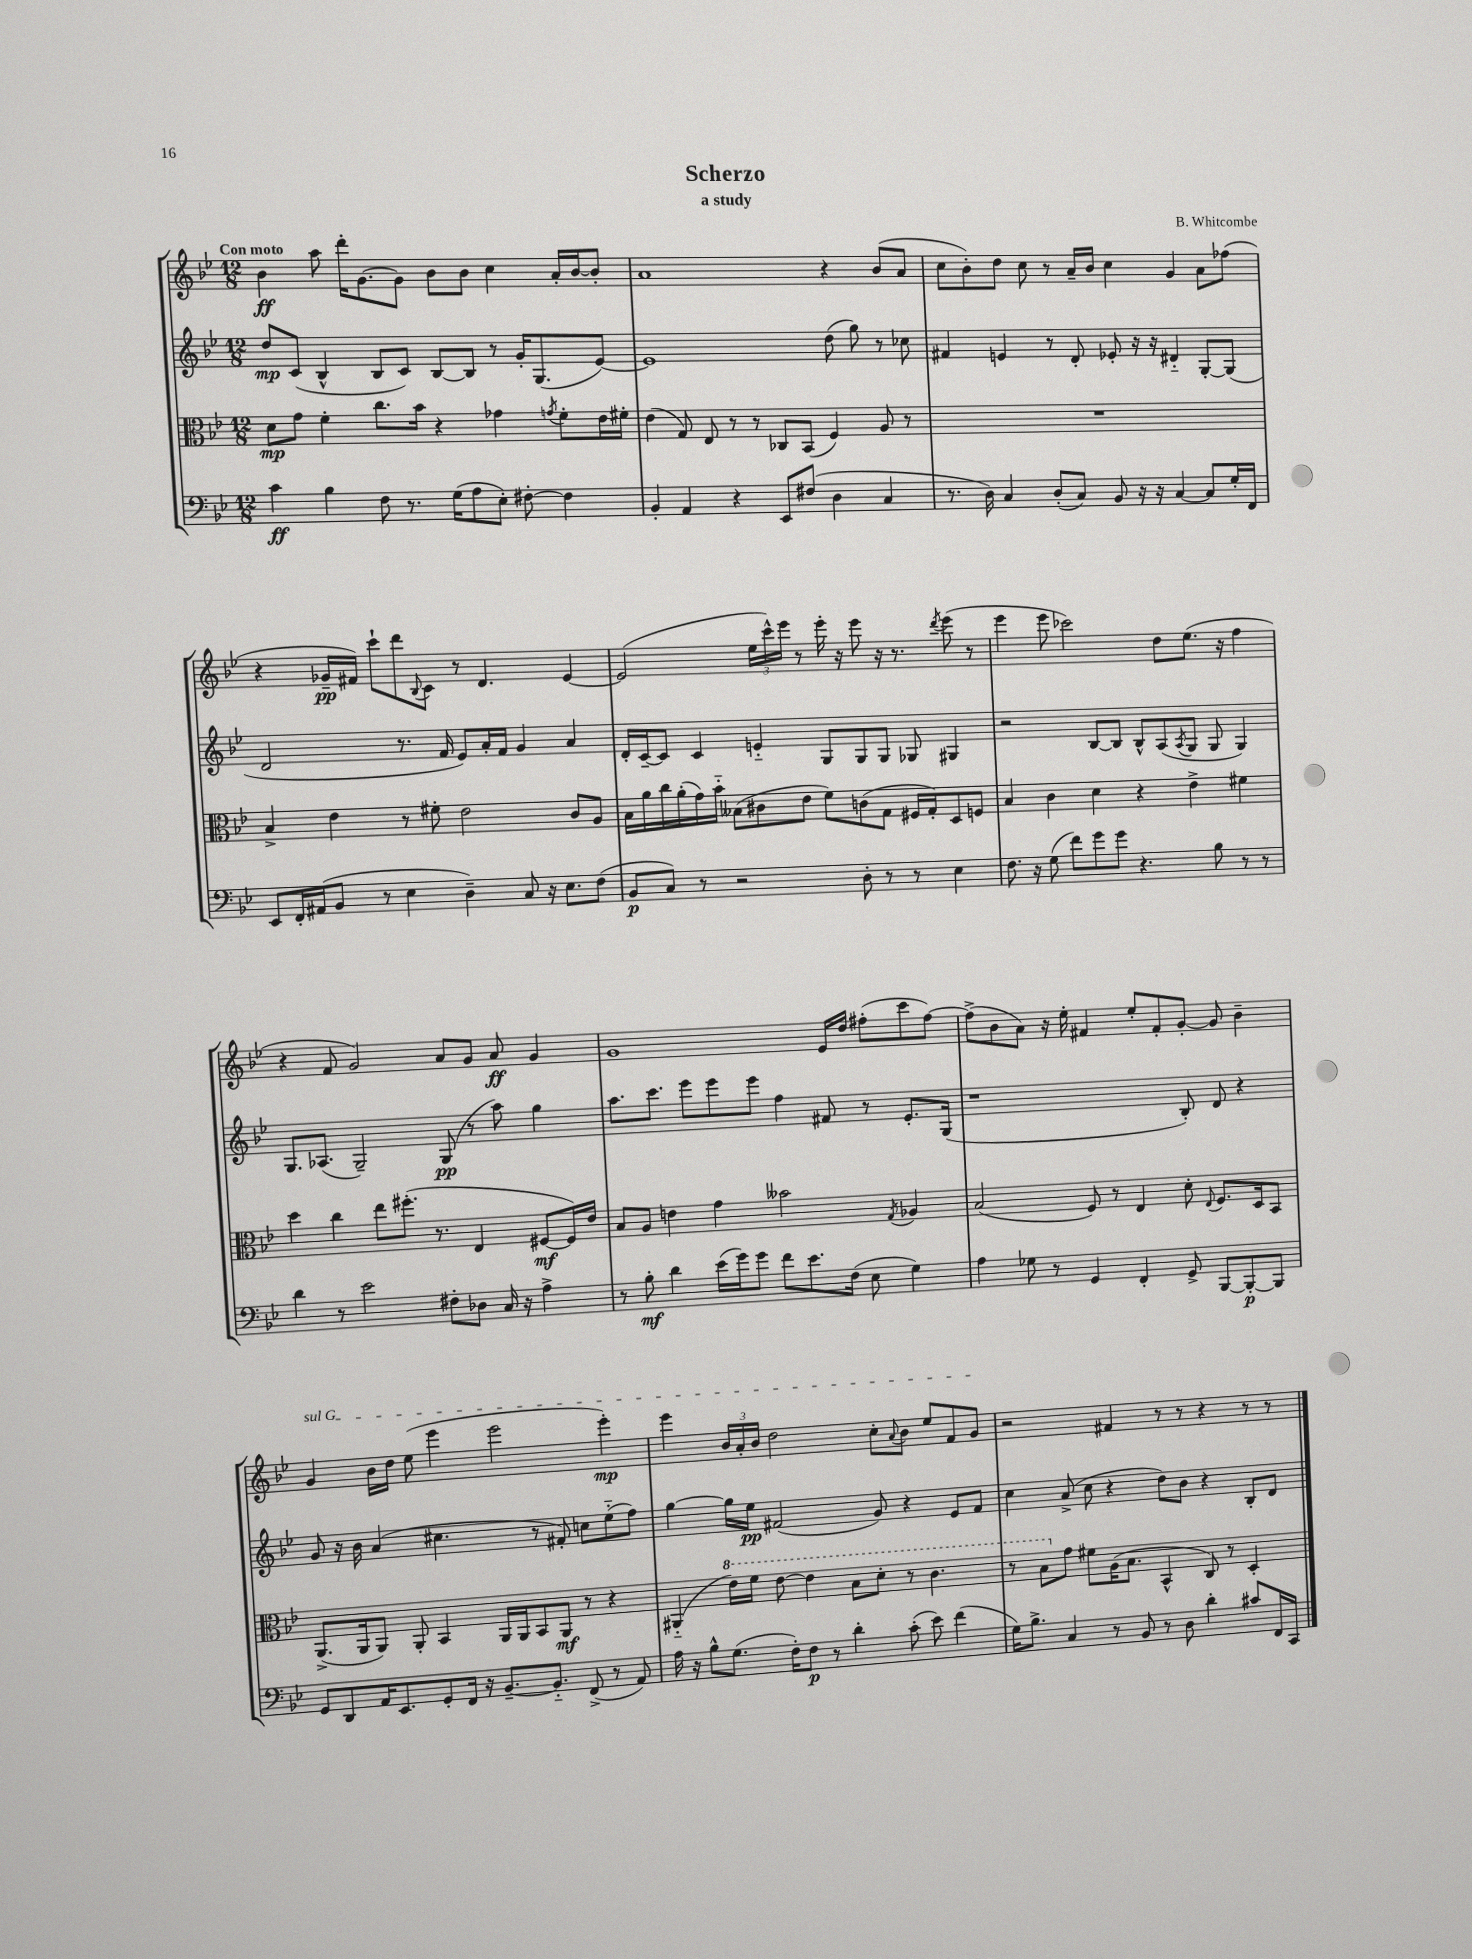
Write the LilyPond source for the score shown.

\header { title = "Scherzo" composer = "B. Whitcombe" subtitle = "a study" }
<<
\new StaffGroup <<
\new Staff = "s0" {
    \clef treble \key bes \major \numericTimeSignature \time 12/8 \tempo "Con moto"
    bes'4\ff a''8 d'''16-. g'8.~ g'8 bes'8 bes'8 c''4 a'16-. bes'16~ bes'8-. |
    a'1 r4 bes'8( a'8 |
    c''8 bes'8-.) d''8 c''8 r8 a'16-- bes'16 c''4 g'4 a'8 fes''8( |
    r4 ges'16--\pp fis'16) c'''8-! d'''8 \appoggiatura { bes8 } c'8 r8 d'4. ees'4~ |
    ees'2( \tuplet 3/2 { ees''16 c'''16-^) ees'''16 } r8 ees'''16-. r16 ees'''8 r16 r8. \acciaccatura { d'''8 } ees'''8( r8 |
    ees'''4 ees'''8 ces'''2) d''8 ees''8.( r16 f''4 |
    r4 f'8 g'2) a'8 g'8 a'8\ff g'4 |
    g'1 ees'16 d''16 fis''8-.( c'''8 fis''8~) |
    fis''8->( bes'8 a'8) r16 ees''16-. fis'4 ees''8-. fis'8-. g'8~-. g'8 bes'4-- |
    \once \override TextSpanner.bound-details.left.text = \markup { \italic "sul G" } g'4\startTextSpan bes'16 d''16 ees''8( ees'''4 ees'''2 ees'''4-.\mp) |
    ees'''4 \tuplet 3/2 { bes'16 a'16-. bes'16 } d''2 c''8-. \appoggiatura { a'8 } bes'8 ees''8 f'8 g'8\stopTextSpan |
    r2 fis'4 r8 r8 r4 r8 r8 \bar "|." |
}
\new Staff = "s1" {
    \clef treble \key bes \major \numericTimeSignature \time 12/8
    d''8\mp c'8( bes4-^ bes8 c'8) bes8~ bes8 r8 g'16-. g8.( ees'8~) |
    ees'1 d''8( g''8) r8 ces''8 |
    fis'4 e'4 r8 d'8-. ees'8-. r16 r16 dis'4-_ g8~-. g8( |
    d'2 r8. f'16 ees'8) a'16-. f'16 g'4 a'4 |
    d'16-. c'16~-- c'8 c'4 e'4-_ g8 g8 g8 ges8 gis4 |
    r2 bes8~ bes8 bes8-^ a8( \acciaccatura { a8 } g8 g8 g4) |
    g8. aes8.( g2--) g8\pp( r8 a''8) g''4 |
    a''8. c'''8. ees'''8 ees'''8 ees'''8 f''4 fis'8 r8 ees'8.-. g16( |
    r1 bes8-.) d'8 r4 |
    g'8 r16 bes'16 a'4( cis''4. r8 fis'8-.) c''8 ees''8-_( f''8) |
    g''4~ g''16 ees''16\pp fis'2( g'8) r4 ees'8 fis'8 |
    c''4 a'8->( c''8 r4 d''8) bes'8 r4 bes8-. d'8 \bar "|." |
}
\new Staff = "s2" {
    \clef alto \key bes \major \numericTimeSignature \time 12/8
    d'8\mp g'8 f'4-. c''8. bes'16 r4 ges'4 \acciaccatura { g'8 } f'8-. ees'16 fis'16-. |
    ees'4( g8) ees8 r8 r8 ces8 bes,8( f4) a8 r8 |
    R1. |
    bes4-> ees'4 r8 fis'8-. ees'2 c'8 a8 |
    bes16 a'16 c''16 a'16-.( g'16) bes'16-_ beses8( cis'8 ees'8 f'8) c'8( g8 fis16 g16-.) d8 f8 |
    bes4 c'4 d'4 r4 ees'4-> fis'4 |
    d''4 c''4 ees''8 fis''8.-.( r8. ees4 fis8~\mf fis16) ees'16 |
    bes8 a8 e'4 g'4 beses'2 \acciaccatura { g8 } aes4 |
    bes2( f8) r8 ees4 d'8-. \appoggiatura { ees8 } f8. d16 bes,8 |
    a,8.->( a,16 a,8) a,8-. bes,4 a,16 a,16 bes,8 a,8\mf r8 r4 |
    ais,4-_( \ottava #1 ees''16) f''16 ees''8~ ees''4 bes'8 d''8-. r8 c''4. |
    r8 bes'8 \ottava #0 g'8 fis'8 a16( bes8. bes,4-^ c8) r8 d4-. \bar "|." |
}
\new Staff = "s3" {
    \clef bass \key bes \major \numericTimeSignature \time 12/8
    c'4\ff bes4 f8 r8. g16( a8 ees8-.) fis8~-. fis4 |
    bes,4-. a,4 r4 ees,8 fis8( d4 c4 |
    r8. d16) c4 d8-.( c8) bes,8 r16 r16 c4~ c8 g16-. f,16 |
    ees,8 f,16-. ais,16( bes,8 r8 ees4 d4--) c8 r16 ees8. f8( |
    bes,8\p c8) r8 r2 d8-. r8 r8 ees4 |
    f8. r16 g8( f'8) g'8 g'8 r4. bes8 r8 r8 |
    d'4 r8 ees'2 fis8-. des8 c16 r16 a4-> |
    r8 bes8-.\mf d'4 ees'16( g'16) g'8 f'8 ees'8. f16( ees8 g4) |
    a4 ges8 r8 g,4 f,4-. g,8-> bes,,8~ bes,,8~-.\p bes,,8 |
    g,8 d,8 a,16 ees,8. g,8-. f,16 r16 bes,8.~-- bes,8.-_ f,8->( r8 a,8) |
    a16 r16 bes8-^ g8.( f16-.) f8\p r8 d'4-. c'8-.( ees'8) f'4( |
    g16) bes8.-> c4 r8 bes,8 r8 d8 d'4-. cis'8 f,16 c,16 \bar "|." |
}
>>
>>
\layout { \context { \Score \remove "Bar_number_engraver" } }
